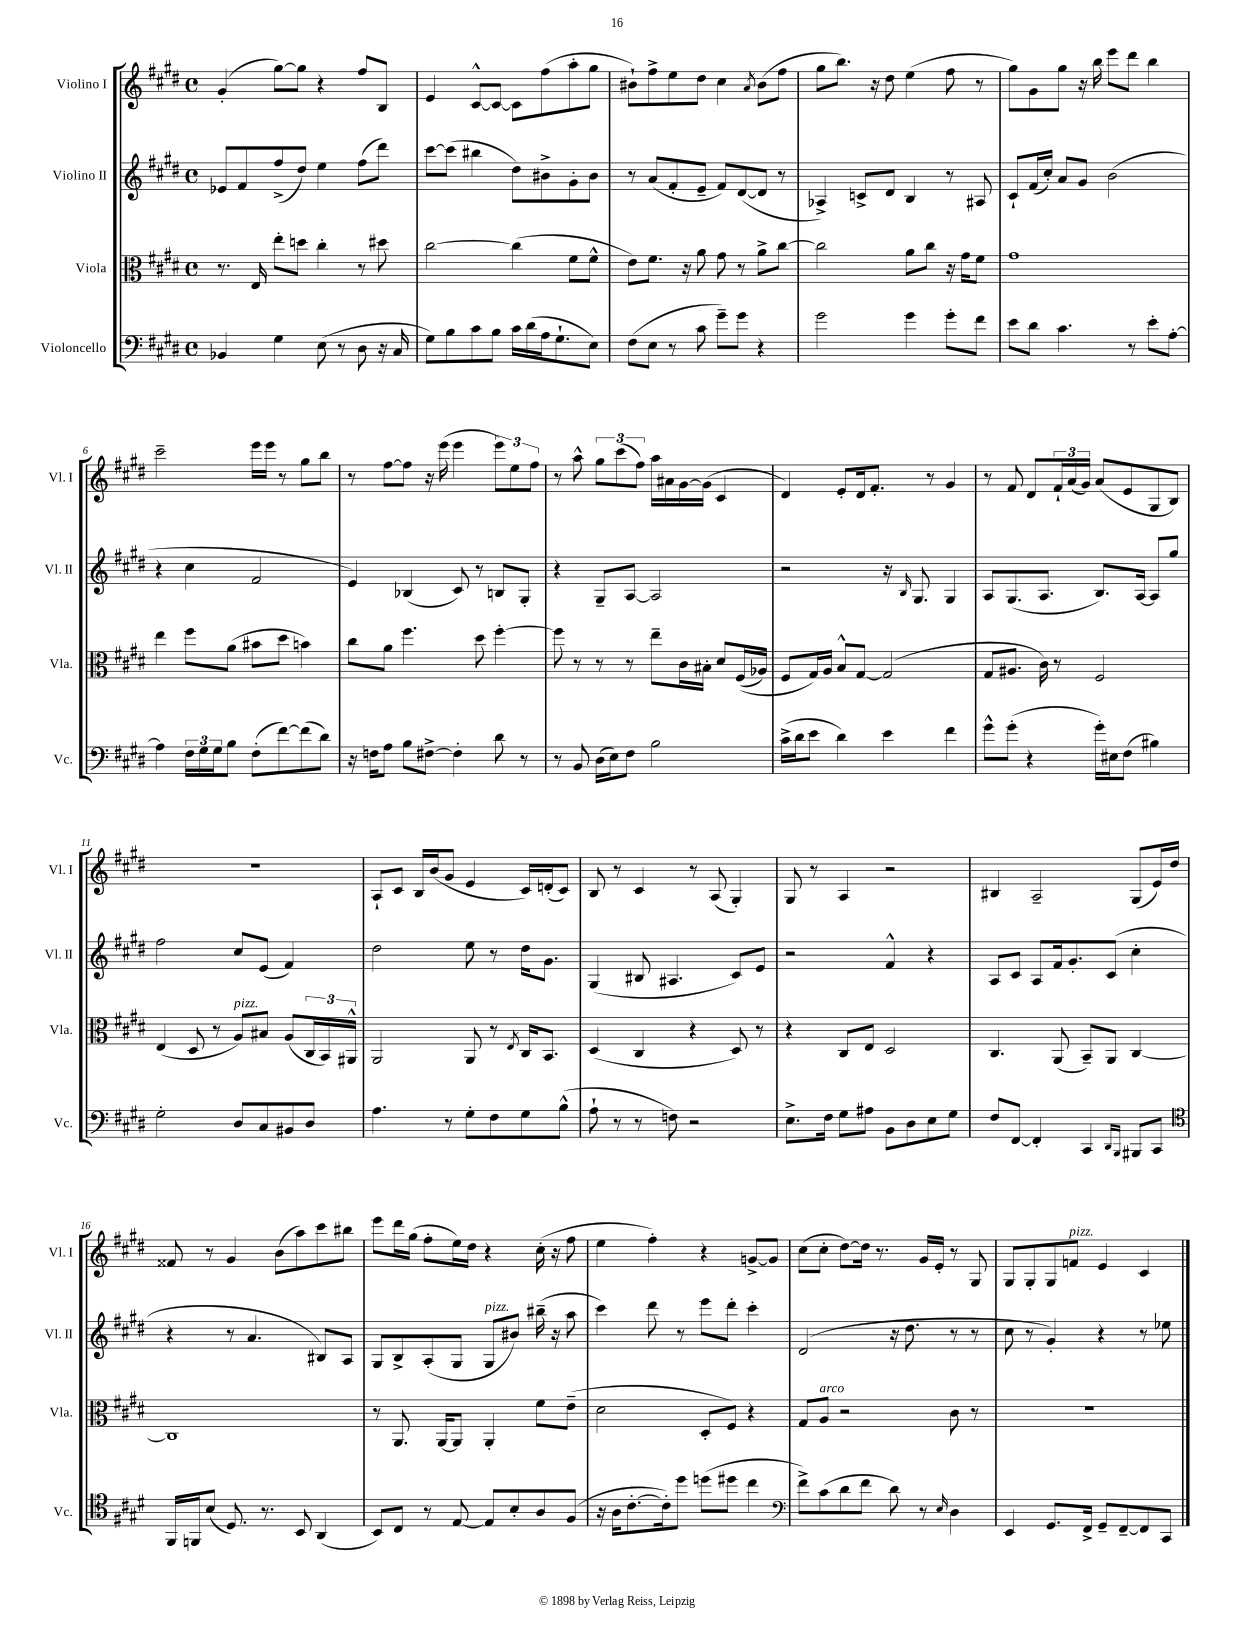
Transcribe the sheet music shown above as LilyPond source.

<<
\new StaffGroup <<
\new Staff = "s0" \with { instrumentName = "Violino I" shortInstrumentName = "Vl. I" } {
    \clef treble \key e \major \defaultTimeSignature \time 4/4
    gis'4-.( gis''8~) gis''8 r4 fis''8 b8 |
    e'4 cis'8~-^ cis'8~ cis'8 fis''8( a''8-. gis''8 |
    bis'8-!) fis''8-> e''8 dis''8 cis''4 \acciaccatura { a'8 } bis'8( fis''8 |
    gis''8 b''8.) r16 dis''8 e''4( fis''8 r8 |
    gis''8) gis'8 gis''8 r16 b''16 e'''8 dis'''8 b''4 |
    cis'''2-- e'''16 e'''16 r8 gis''8 b''8 |
    r8 fis''8~ fis''8 r16 e'''16( e'''4 \tuplet 3/2 { e'''8) e''8 fis''8 } |
    r8 a''8-^ \tuplet 3/2 { gis''8 cis'''8( fis''8) } a''16 ais'16 gis'16~ gis'16( cis'4 |
    dis'4) e'8-. dis'16 fis'8.-. r8 gis'4 |
    r8 fis'8 dis'8 \tuplet 3/2 { fis'16-! a'16( gis'16) } a'8( e'8 gis8 b8) |
    r1 |
    a8-! cis'8 b16 b'16( gis'8 e'4 cis'16) d'16-.( cis'8) |
    b8 r8 cis'4 r8 a8( gis4-.) |
    gis8 r8 a4 r2 |
    bis4 a2-- gis8( e'16) dis''16 |
    fisis'8 r8 gis'4 b'8( a''8) cis'''8 bis''8 |
    e'''8 dis'''16 gis''16( fis''8-. e''16) dis''16 r4 cis''16-.( r16 fis''8 |
    e''4 fis''4-.) r4 g'8~-> g'8 |
    cis''8( cis''8-. dis''8~) dis''16 r8. gis'16 e'16-. r8 gis8 |
    gis8 gis8-. gis8 f'8^\markup { \italic "pizz." } e'4 cis'4 \bar "|." |
}
\new Staff = "s1" \with { instrumentName = "Violino II" shortInstrumentName = "Vl. II" } {
    \clef treble \key e \major \defaultTimeSignature \time 4/4
    ees'8 fis'8 fis''8->( dis''8) e''4 fis''8( dis'''8) |
    cis'''8~ cis'''8( bis''4 dis''8) bis'8-> gis'8-. bis'8 |
    r8 a'8( fis'8-. e'8-- fis'8) dis'8~( dis'8 r8 |
    aes4->) c'8-> dis'8 b4 r8 ais8 |
    cis'8-! fis'16( cis''16-.) a'8 gis'8 b'2( |
    r4 cis''4 fis'2 |
    e'4) bes4( cis'8) r8 b8 gis8-. |
    r4 gis8-- a8~ a2 |
    r2 r16 \grace { b16 } gis8. gis4 |
    a8 gis8.( a8. b8.) a16~ a8 gis''8 |
    fis''2 cis''8 e'8( fis'4) |
    dis''2 e''8 r8 dis''16 gis'8. |
    gis4( bis8 ais4. cis'8) e'8 |
    r2 fis'4-^ r4 |
    a8 cis'8 a8 fis'16 gis'8.-. cis'8( cis''4-. |
    r4 r8 a'4. bis8) a8 |
    gis8 b8-> a8-.( gis8 gis8^\markup { \italic "pizz." } bis'8) bis''16--( r16 a''8 |
    cis'''4) dis'''8 r8 e'''8 dis'''8-. cis'''4-. |
    dis'2( r16 dis''8. r8 r8 |
    cis''8 r8 gis'4-.) r4 r8 ees''8 \bar "|." |
}
\new Staff = "s2" \with { instrumentName = "Viola" shortInstrumentName = "Vla." } {
    \clef alto \key e \major \defaultTimeSignature \time 4/4
    r8. e16 e''8-. d''8 cis''4-. r8 dis''8 |
    cis''2~ cis''4( fis'8 fis'8-^ |
    e'8) fis'8. r16 a'8 gis'8 r8 a'8-> cis''8~ |
    cis''2 a'8 cis''8 r16 gis'16 fis'8 |
    gis'1 |
    e''4 fis''8 a'8( bis'8 dis''8 b'4) |
    cis''8 a'8 fis''4. dis''8 fis''4~-. |
    fis''8 r8 r8 r8 e''8-- cis'16 bis16-. dis'8 fis16(\( aes16) |
    fis8 gis16\) a16 b8-^ gis8~ gis2( |
    gis8 ais8. cis'16) r8 fis2 |
    e4( dis8 r8 a8^\markup { \italic "pizz." }) bis8 a8( \tuplet 3/2 { cis16 b,16) ais,16-^ } |
    a,2 a,8 r8 \acciaccatura { e8 } cis16 b,8. |
    dis4( cis4 r4 dis8) r8 |
    r4 cis8 e8 dis2 |
    cis4. a,8( b,8--) a,8 cis4~ |
    cis1 |
    r8 a,8. a,16~ a,8 a,4-. fis'8 e'8--( |
    dis'2 dis8-. fis8) r4 |
    gis8 a8^\markup { \italic "arco" } r2 cis'8 r8 |
    R1 \bar "|." |
}
\new Staff = "s3" \with { instrumentName = "Violoncello" shortInstrumentName = "Vc." } {
    \clef bass \key e \major \defaultTimeSignature \time 4/4
    bes,4 gis4 e8( r8 dis8 r16 cis16 |
    gis8) b8 cis'8 b8 cis'16 dis'16( a16 gis8.-! e8) |
    fis8( e8 r8 cis'8 gis'8--) gis'8 r4 |
    gis'2 gis'4 gis'8-. fis'8 |
    e'8 dis'8 cis'4. r8 e'8-. a8~-. |
    a4 \tuplet 3/2 { fis16 gis16 gis16 } b8 fis8-.( fis'8~) fis'8( dis'8) |
    r16 f16 a8 b8 fis8~-> fis4-. dis'8 r8 |
    r8 b,8 dis16( e16) fis8 b2 |
    cis'16->( dis'16 e'8 dis'4) e'4 fis'4 |
    gis'8-^ gis'8-.( r4 gis'16-.) eis16 fis8( bis4) |
    gis2-. dis8 cis8 bis,8 dis8 |
    a4. r8 gis8-. fis8 gis8 b8-^( |
    a8-! r8 r8 f8) r2 |
    e8.-> fis16 gis8 ais8 b,8 dis8 e8 gis8 |
    fis8 fis,8~ fis,4-. cis,4 \grace { dis,16 b,,16 } bis,,8 cis,8 |
    \clef tenor fis,16 f,16 b8( dis8.) r8. b,8 a,4( |
    b,8) cis8 r8 e8~ e8 b8-. a8 fis8( |
    r16 a16 cis'8.~-. cis'16-.) dis''8 d''8( dis''8 cis''4 |
    \clef bass fis'8->) cis'8( dis'8 fis'8 dis'8) r8 \grace { e16 } dis4 |
    e,4 gis,8. fis,16-> gis,8-- fis,8~-- fis,8 cis,8 \bar "|." |
}
>>
>>
